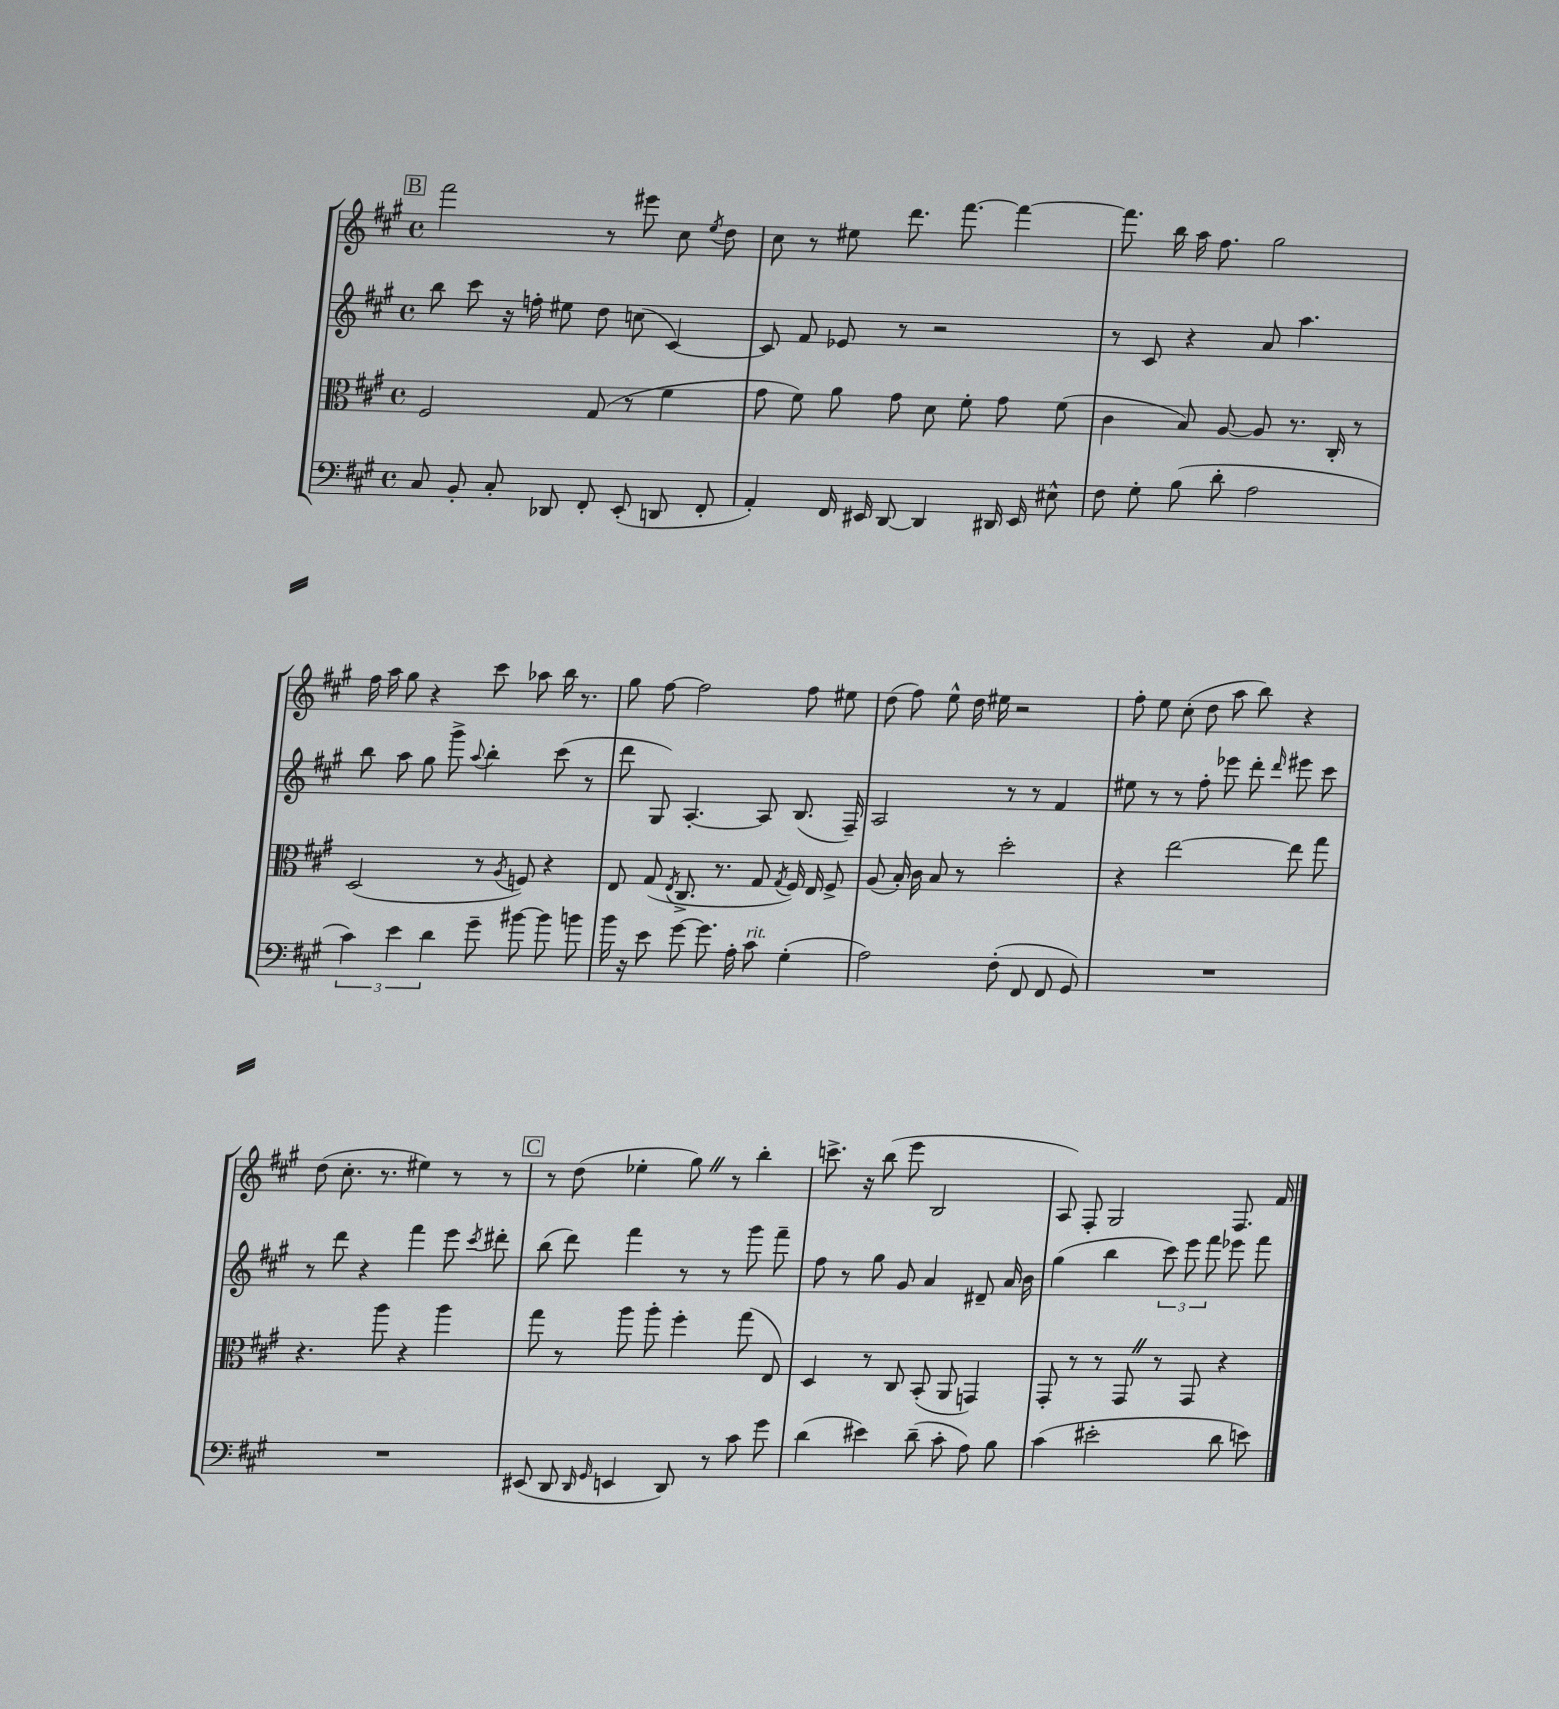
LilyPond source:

<<
\new StaffGroup <<
\new Staff = "s0" {
    \clef treble \key a \major \defaultTimeSignature \time 4/4
    \autoBeamOff \mark \markup { \box "B" } fis'''2 r8 eis'''8 cis''8 \acciaccatura { e''8 } d''8 |
    cis''8 r8 eis''8 d'''8. fis'''8.~ fis'''4~ |
    fis'''8. b''16 a''16 fis''8. gis''2 |
    fis''16 a''16 gis''8 r4 cis'''8 aes''8 b''16 r8. |
    gis''8 fis''8~ fis''2 fis''8 eis''8 |
    d''8( fis''8) e''8-^ d''16 eis''16 r2 |
    fis''8-. e''8 cis''8-.( d''8 a''8 b''8) r4 |
    d''8( cis''8.-. r8. eis''4) r8 r8 |
    \mark \markup { \box "C" } r8 d''8( ees''4-. gis''8) \once \override BreathingSign.text = \markup { \musicglyph "scripts.caesura.straight" } \breathe r8 b''4-. |
    c'''8.-> r16 b''8( e'''8 b2 |
    a8) fis8-. gis2 fis8. fis'16 \bar "|." |
}
\new Staff = "s1" {
    \clef treble \key a \major \defaultTimeSignature \time 4/4
    \autoBeamOff \mark \markup { \box "B" } b''8 cis'''8 r16 f''16-. eis''8 d''8 c''8( cis'4~) |
    cis'8 fis'8 ees'8 r8 r2 |
    r8 cis'8 r4 a'8 a''4. |
    b''8 a''8 gis''8 gis'''8-> \appoggiatura { a''8 } b''4-. cis'''8( r8 |
    d'''8 gis8) a4.~-. a8 b8.( fis16--) |
    a2 r8 r8 fis'4 |
    eis''8 r8 r8 fis''8-. ees'''8 d'''8-. \grace { d'''16 } eis'''8 cis'''8 |
    r8 d'''8 r4 fis'''4 e'''8 \acciaccatura { cis'''8 } dis'''8-. |
    \mark \markup { \box "C" } b''8( d'''8) fis'''4 r8 r8 gis'''8 fis'''8-- |
    fis''8 r8 gis''8 gis'8 a'4 dis'8-- a'16 b'16 |
    gis''4( b''4 \tuplet 3/2 { cis'''8) e'''8 fis'''8 } ees'''8 fis'''8 \bar "|." |
}
\new Staff = "s2" {
    \clef alto \key a \major \defaultTimeSignature \time 4/4
    \autoBeamOff \mark \markup { \box "B" } fis2 gis8( r8 fis'4 |
    gis'8 fis'8) a'8 gis'8 d'8 fis'8-. gis'8 fis'8( |
    cis'4 b8) a8~ a8 r8. cis16-. r8 |
    d2( r8 \acciaccatura { a8 } f8) r4 |
    e8 gis8( \acciaccatura { e8 } cis8.-> r8. gis8 \acciaccatura { gis8 } fis16) e16 fis8-> |
    a8( b16-.) cis'16 b8 r8 d''2-. |
    r4 e''2~ e''8 gis''8 |
    r4. a''8 r4 a''4 |
    \mark \markup { \box "C" } gis''8 r8 a''8 a''8-. fis''4-. gis''8( e8) |
    d4 r8 cis8 b,8-.( a,8 g,4) |
    gis,8-. r8 r8 gis,8 \once \override BreathingSign.text = \markup { \musicglyph "scripts.caesura.straight" } \breathe r8 gis,8 r4 \bar "|." |
}
\new Staff = "s3" {
    \clef bass \key a \major \defaultTimeSignature \time 4/4
    \autoBeamOff \mark \markup { \box "B" } cis8 b,8-. cis8-. des,8 fis,8-. e,8-.( d,8 fis,8-. |
    a,4-.) fis,16 eis,16 d,8~ d,4 dis,16 eis,16 eis8-^ |
    fis8 gis8-. b8( d'8-. a2 |
    \tuplet 3/2 { cis'4) e'4 d'4 } gis'8-- bis'8~ bis'8 b'8 |
    b'16 r16 e'8 gis'8~ gis'8. a16-. cis'8^\markup { \italic "rit." } gis4-.( |
    a2) fis8-.( fis,8 fis,8 gis,8) |
    R1 |
    R1 |
    \mark \markup { \box "C" } eis,8( d,8 \grace { d,16 gis,16 } e,4 d,8) r8 cis'8 gis'8 |
    d'4( eis'4) d'8--( cis'8-. a8) b8 |
    cis'4( eis'2-. d'8 e'8) \bar "|." |
}
>>
>>
\layout { \context { \Score \remove "Bar_number_engraver" } }
